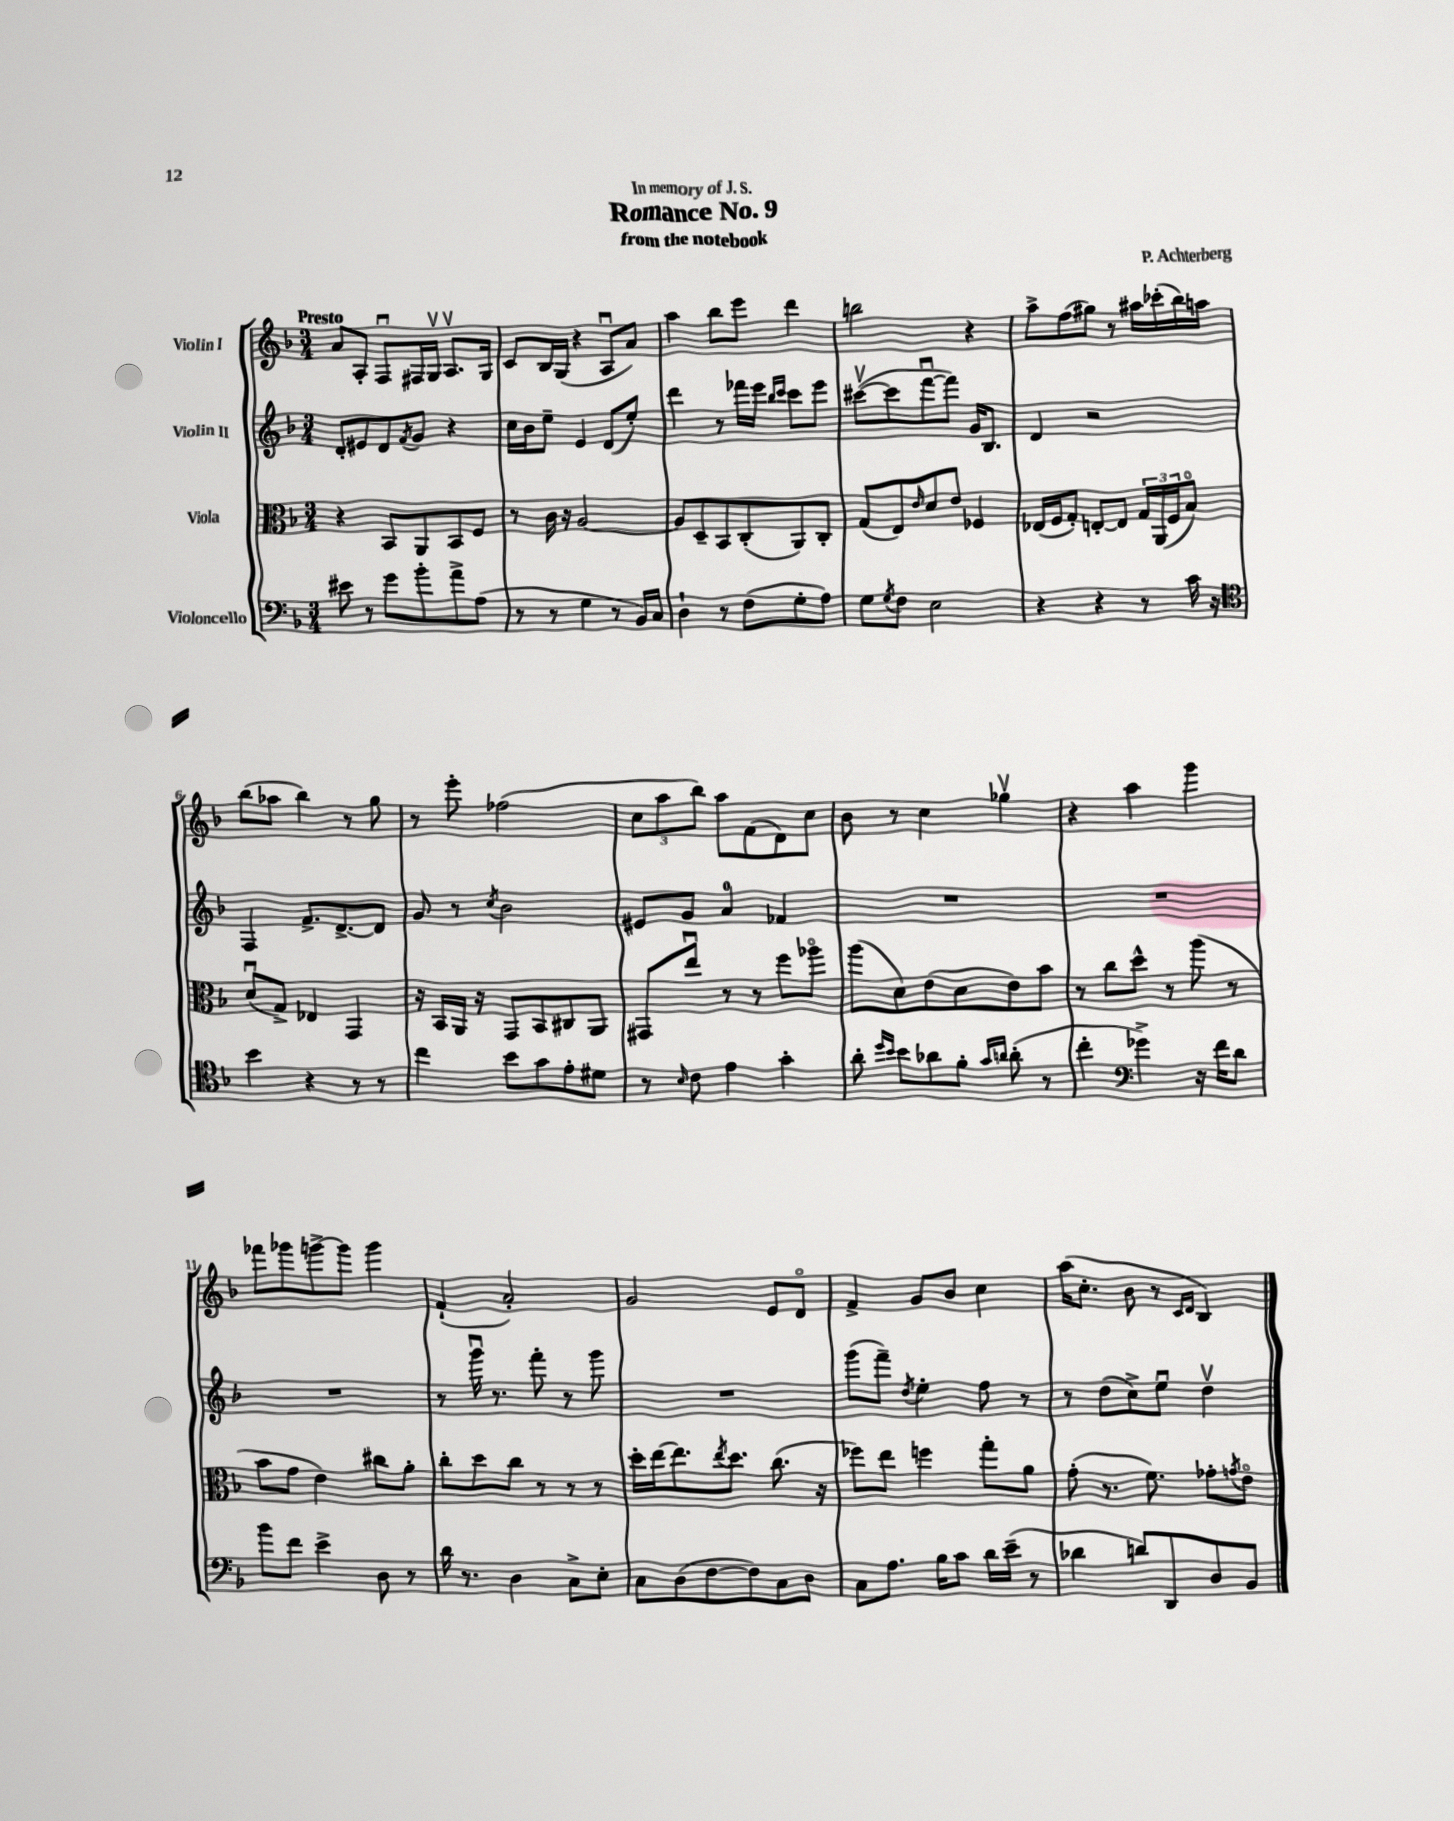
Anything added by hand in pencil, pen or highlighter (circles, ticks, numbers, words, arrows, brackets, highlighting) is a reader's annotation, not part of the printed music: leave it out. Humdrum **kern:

**kern	**kern	**kern	**kern
*part4	*part3	*part2	*part1
*staff4	*staff3	*staff2	*staff1
*I"Violoncello	*I"Viola	*I"Violin II	*I"Violin I
*clefF4	*clefC3	*clefG2	*clefG2
*k[b-]	*k[b-]	*k[b-]	*k[b-]
*M3/4	*M3/4	*M3/4	*M3/4
=1	=1	=1	=1
!	!	!	!LO:TX:a:B:t=Presto
8e#X\	4r	8d'/L	8a/L
8r	.	8e#X/	8A'/J
8g\L	8BB-/L	8d/	8Fu/L
.	.	8qf/	.
8b-'\	8AA/	8g/J	16F#X/L
.	.	.	16Gv/JJ
8a^\	8BB-/	4r	8.Av/L
(8A\J	8F/J	.	.
.	.	.	16G/Jk
=2	=2	=2	=2
8r	8r	16cc\LL	8c/L
.	.	16b-\J	.
8r	16c\	8ee~\J	16B-/L
.	16r	.	(16G/JJ
4G\	[2A/	4e/	4r
8r	.	(8d/L	8Au/L
16BB-/LL)	.	8ee'/J)	8a/J)
16C/JJ	.	.	.
=3	=3	=3	=3
4D`\	8A/L]	4ddd\	4aa\
.	8D~/	.	.
8r	8BB-/	8r	8bb-\L
(8F\L	(8C'/	16fff-X\LL	8eee\J
.	.	16eee\JJ	.
.	.	16qqbb-/LL	.
.	.	16qqccc/JJ	.
8G'\	8AA/)	8ccc\L	4ddd\
8A\J)	8C'/J	8eee\J	.
=4	=4	=4	=4
8G\L	(8G/L	([8ccc#Xv\L	2bbn\
8qG/	.	.	.
8F\J	8E/)	8ccc#\]	.
.	16qqe/	.	.
2E\	8d/	[8fffu\	.
.	8e/J	8fff\J])	.
.	4F-X/	16g/KL	4r
.	.	8.B-/J	.
=5	=5	=5	=5
4r	(16E-X/LL	4d/	8aa^\L
.	16F/J	.	.
.	8G'/J)	.	(8ff\
4r	[8En'/L	2r	8gg#X\J)
.	8E/J]	.	8r
8r	24G/LL	.	16aa#X\LL
.	(24AA/	.	.
.	.	.	(16ccc-X'\
.	24F/J	.	.
16c\	8B-/J)	.	16bb-\)
16r	.	.	16aan\JJ
!!LO:LB:g=z
=6	=6	=6	=6
*clefC4	*	*	*
4b-\	(8du/L	4F/	(8bb-\L
.	8G^/J)	.	8aa-X\J
4r	4E-X/	8.f^/L	4bb-\)
.	.	[8.d^/	.
8r	4GG/	.	8r
8r	.	8d/J]	8gg\
=7	=7	=7	=7
4cc\	16r	8g/	8r
.	16BB-/LL	.	.
.	16AA/JJ	8r	8eee'\
.	16r	.	.
.	.	8qcc/	.
8b-\L	8GG/L	2b-\	(2ff-X\
8g\	8BB-/	.	.
8e'\	8C#X/	.	.
8d#X\J	8AA/J	.	.
=8	=8	=8	=8
8r	8GG#X/L	8e#X/L	12cc\L
.	.	.	12aa\
16qqB-/	.	.	.
8c\	8eeu/J	8g/J	.
.	.	.	12bb-\J)
4e\	8r	4a/	8aa\L
.	8r	.	(8f\
4g'\	8ff\L	4f-X/	8d\)
.	8aa-X\J	.	8cc\J
=9	=9	=9	=9
8a'\	(8aa\L	2.r	8b-\
16qqdd/LL	.	.	.
16qqb-/JJ	.	.	.
8b-\L	8d\)	.	8r
8a-X\	(8e\	.	4cc\
8f'\J	8d\	.	.
16qqg/LL	.	.	.
16qqan/JJ	.	.	.
(8a'\	8e\)	.	4gg-Xv\
8r	8b-\J	.	.
=10	=10	=10	=10
4cc'\	8r	2.r	4r
.	8cc\L	.	.
*clefF4	*	*	*
4g-X^\)	8dd^^\J	.	4aa\
.	8r	.	.
16r	(8aa\	.	4ggg\
16f\KL	.	.	.
8d\J	8r	.	.
!!LO:LB:g=z
=11	=11	=11	=11
8b-\L	8b-\L	2.r	8fff-X\L
8f\J	8g\J	.	8ggg-X\
4e^\	4e\)	.	[8gggn^\
.	.	.	8ggg\J]
8D\	8cc#X\L	.	4ggg\
8r	8a'\J	.	.
=12	=12	=12	=12
16d\	8cc'\L	8r	(4f`/
8.r	.	.	.
.	8dd\	16gggu\	.
.	.	8.r	.
4D\	8cc\J	.	2a'/)
.	8r	8fff'\	.
8C^\L	8r	8r	.
8E'\J	8r	8ggg\	.
=13	=13	=13	=13
8C\L	16dd'\LL	2.r	2g/
.	[16ee\J	.	.
(8D\	8.ee\]	.	.
[8F\	.	.	.
.	8qee/	.	.
.	8.dd\J	.	.
8F\])	.	.	.
8C\	(8.cc\	.	8e/L
8D\J	.	.	8d/J
.	16r	.	.
=14	=14	=14	=14
8C\L	8ff-X\L)	(8ggg\L	4f^/
8.A\J	8ee\J	8fff~\J)	.
.	.	8qdd/	.
.	4ffn\	4ee'\	8g/L
16B-\KL	.	.	.
8c\J	.	.	8b-/J
16d\LL	8gg'\L	8ff\	4cc\
(16e~\JJ	.	.	.
8r	8a\J	8r	.
=15	=15	=15	=15
4d-X\	(8g'\	8r	(16aa\KL
.	.	.	8.cc'\J
.	8.r	(8dd\L	.
8dn/L)	.	8cc^\)	8b-\
.	8.f\)	.	.
8DD/	.	8eeu\J	8r
.	.	.	16qqc/LL
.	.	.	16qqd/JJ
8D/	8g-X'\L	4ddv\	4B-/)
.	8qgn/	.	.
8BB-/J	8e\J	.	.
==	==	==	==
*-	*-	*-	*-
